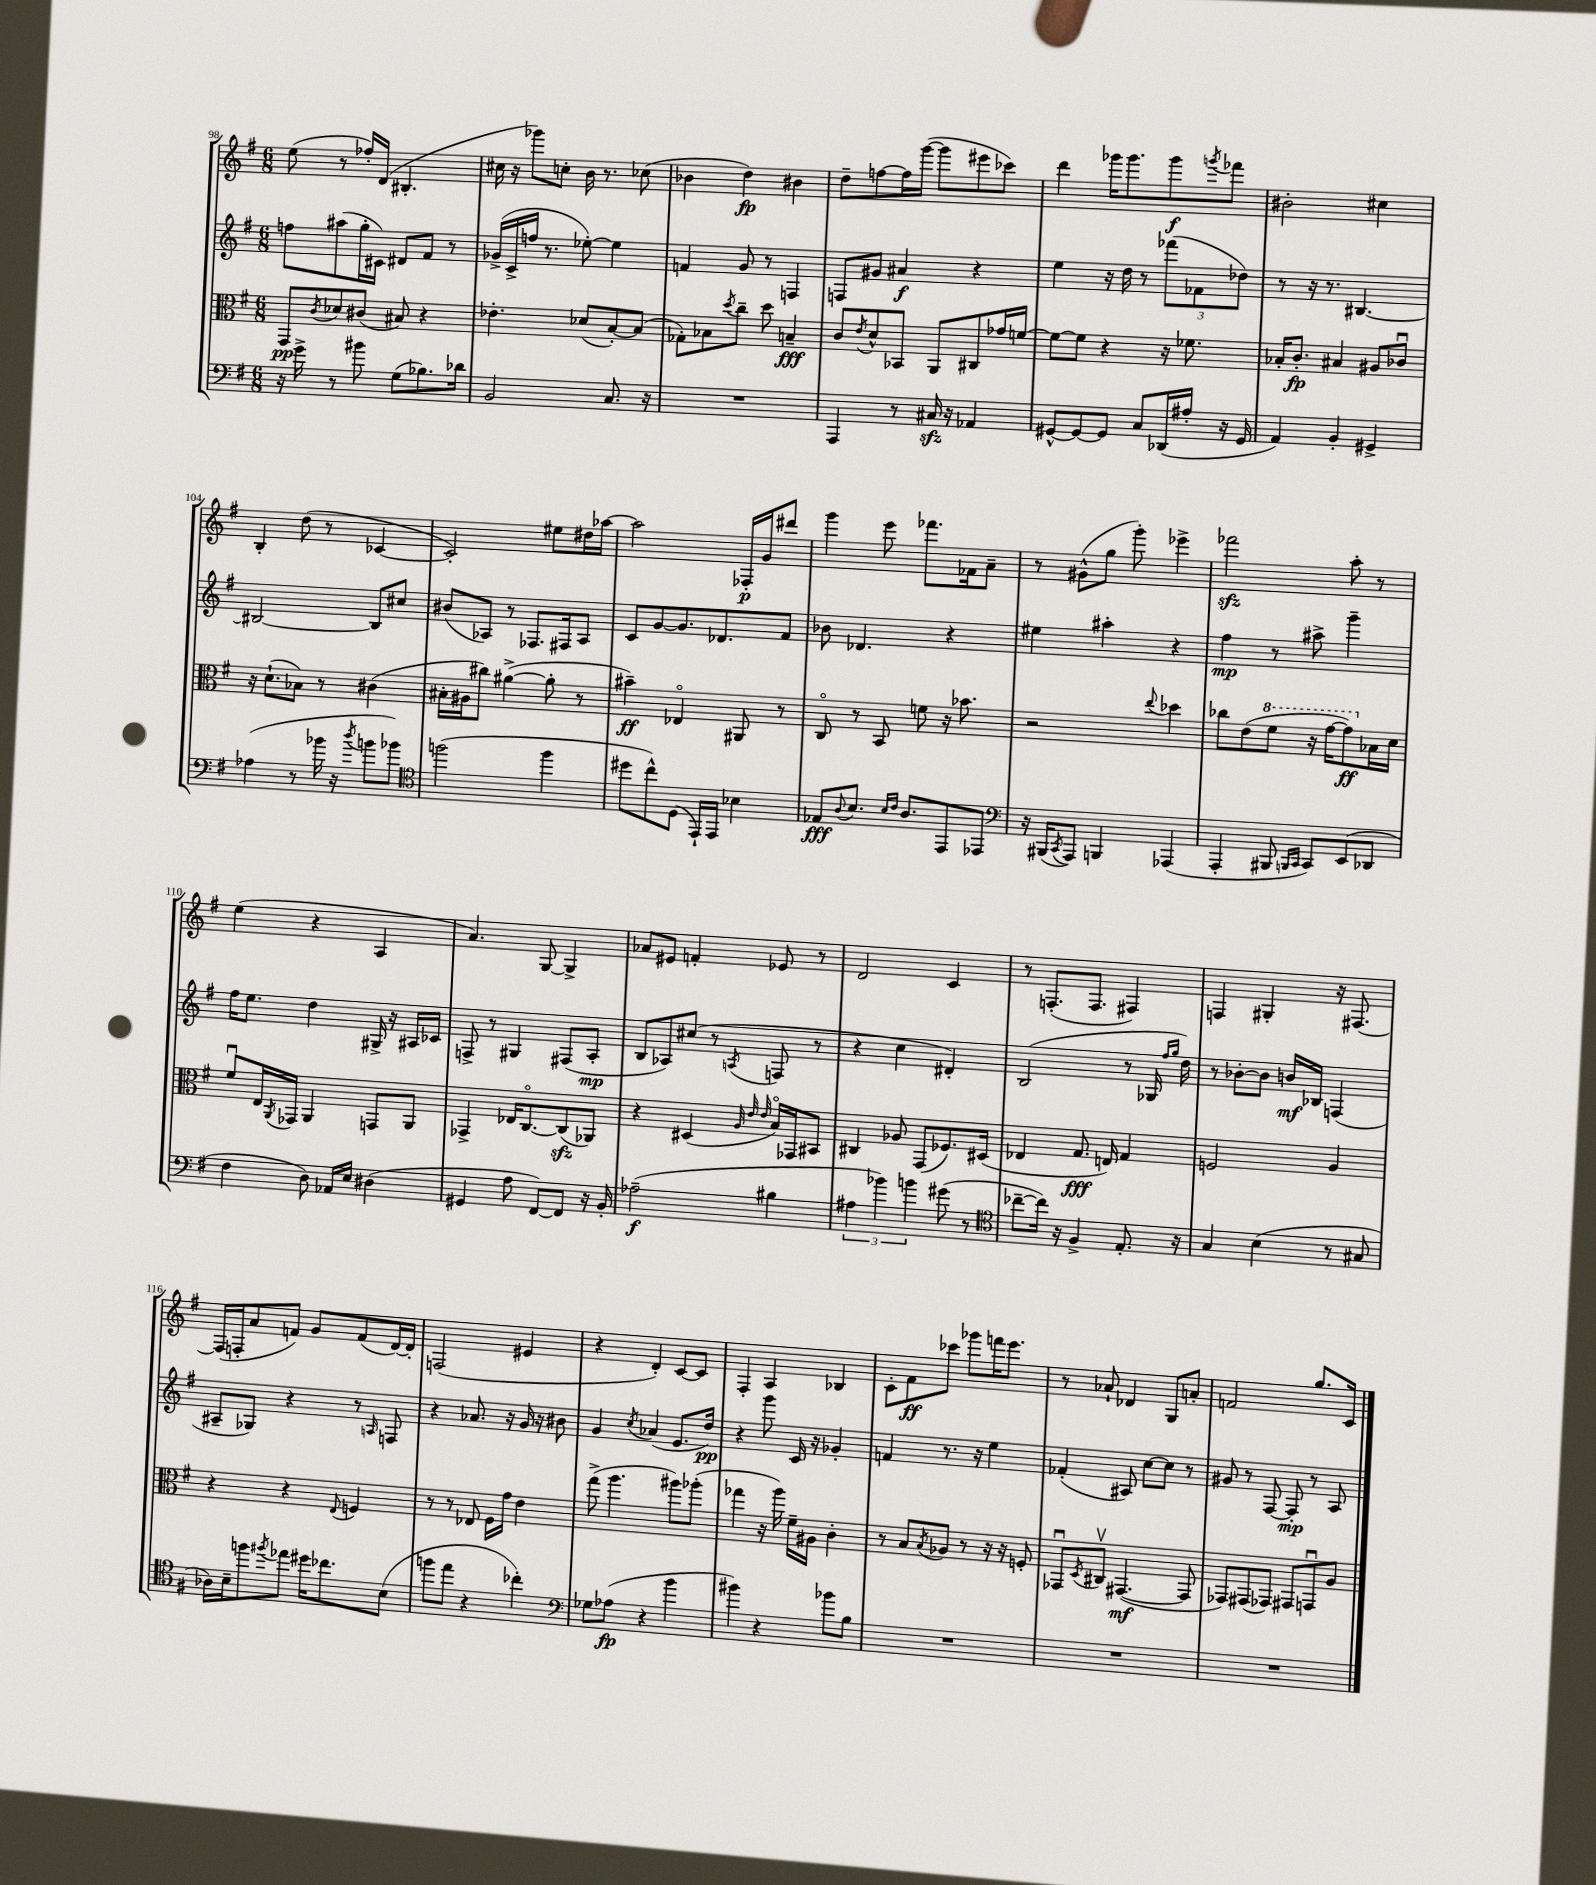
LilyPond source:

<<
\new StaffGroup <<
\new Staff = "s0" {
    \clef treble \key g \major \numericTimeSignature \time 6/8
    e''8( r8 fes''16-.) d'16( bis4.-. |
    cis''16 r16 ges'''8) c''8-. b'16 r8. ces''8( |
    bes'4 d''4\fp) bis'4 |
    d''8-- f''8~ f''16 g'''16~( g'''8 eis'''8 ces'''8) |
    d'''4 ges'''16 ges'''8. ges'''8\f \acciaccatura { g'''8 } fes'''8 |
    bis'2-. cis''4 |
    b4-. d''8( r8 ces'4~ |
    ces'2-.) eis''8 dis''16 aes''16~ |
    aes''2 fes16-.\p g'16 dis'''8 |
    g'''4 e'''8 fes'''8. fes'16 a'8-- |
    r8 gis'8-^( g''8 g'''8-.) ees'''4-> |
    fes'''2\sfz a''8-. r8 |
    e''4( r4 a4 |
    a'4.) g8~ g4-> |
    aes'8 eis'8 f'4-. ees'8 r8 |
    d'2 c'4 |
    r8 f8.-.( f8. fis4) |
    f4 gis4-. r16 fis8.~ |
    fis16( f16-. a'8 f'8) g'8 f'8( d'16~) d'16-. |
    f2( eis'4 |
    r4 d'4-.) c'8~ c'8 |
    fis4-. a4 bes4 |
    c'8-. fis'8\ff ces'''8 ges'''8 f'''16 e'''8. |
    r8 aes'8-! des'4 g8 a'8-. |
    f'2 g''8. c'16 \bar "|." |
}
\new Staff = "s1" {
    \clef treble \key g \major \numericTimeSignature \time 6/8
    f''8 ais''8( g''16-. cis'16) dis'8 fis'8 r8 |
    ges'16->( c'16-> f''16 r8. ees''8~-.) ees''4 |
    f'4 g'8 r8 f4 |
    f8 gis'8 ais'4\f r4 |
    e''4 r16 d''16 r8 \tuplet 3/2 { fes'''8( fes'8 des''8) } |
    r8 r16 r8. bis4.~ |
    bis2~ bis8 cis''8 |
    bis'8( aes8) r8 fes8. fis16 aes8 |
    c'8 g'8~ g'8. des'8. fis'8 |
    bes'8 des'4. r4 |
    eis''4 ais''4-. r4 |
    fis''4\mp r8 ais''8-> g'''4-- |
    fis''16 e''8. d''4 gis16-> r16 ais16 ces'16 |
    f8-> r8 gis4 fis8( a8-.\mp |
    b8 aes8) cis''8( r8 \acciaccatura { a8 } f8 r8 |
    r4 c''4 dis'4-.) |
    b2( r8 ges16 \grace { fis''16 g''16 } d''16) |
    r8 bes'8~-. bes'8 b'16\mf bes16 f4( |
    ais8-- ges8) r4 r8 \grace { a16 } f8 |
    r4 aes'8. r16 g'16 r16 bis'8 |
    g'4 \acciaccatura { c''8 } aes'4( e'8. d''16\pp) |
    r4 g'''8 c'16 r16 ges'4-. |
    f'4 r8. r16 e''4 |
    fes'4-.( ais8) c''8~ c''8 r8 |
    gis'8 r8 fis8~ fis8-.\mp r8 a8 \bar "|." |
}
\new Staff = "s2" {
    \clef alto \key g \major \numericTimeSignature \time 6/8
    g,8\pp \acciaccatura { c'8 } des'8 cis'8( bis8) r4 |
    ees'4.-. des'8( b8~-.) b8( |
    ges8-.) bes8 \acciaccatura { d''8 } c''8-- d''8 b4--\fff |
    c'8 \acciaccatura { e'8 } d'8-^ bes,8 a,8 cis8 ges'16 f'16~ |
    f'8~ f'8 r4 r16 fes'8. |
    bes16-. c'8.-.\fp bis4 ais8 ces'8\downbow |
    r16 d'8.-!( bes8) r8 cis'4( |
    bis16-. ais16 cis''8) ais'4~->( ais'8-. r8 |
    bis'4--\ff) ees4\flageolet ais,8 r8 |
    c8\flageolet r8 b,8 f'8 r16 bes'8. |
    r2 \appoggiatura { e''8 } des''4 |
    ces''8 e'8( \ottava #1 fis''8 r16 g''16~ g''8\ff) \ottava #0 bes16 d'16 |
    fis'8\downbow e16 \acciaccatura { a,8 } ges,16 a,4 g,8 a,8 |
    ges,4-> ees16 c8.~\flageolet c8\sfz( aes,8) |
    r4 dis4( \grace { a32 e'32 e'32 } b16\flageolet) ges,16 bis,8 |
    cis4 aes8 g,8( fes8.) dis16( |
    ees4 g8.\fff e16) g4 |
    f2 a4 |
    r4 r4 \appoggiatura { e8 } f4 |
    r8 r8 ees8 fis16 g'16 e'4 |
    g''8->( a''4. ais''8) aes''8-.( |
    ges''4 r16 a''16) fis'16-- ais16 c'4-. |
    r8 b8 \acciaccatura { b8 } aes8 r8 r16 r16 f8-. |
    ges,8\downbow \acciaccatura { d8 } cis8\upbow gis,4.~\mf( gis,8 |
    ges,8) gis,8( ges,8) gis,8 g,8\downbow a8 \bar "|." |
}
\new Staff = "s3" {
    \clef bass \key g \major \numericTimeSignature \time 6/8
    r16 g'16-> r8 bis'8 g8( bes8.) des'16 |
    b,2 c8. r16 |
    R2. |
    a,,4 r8 cis16\sfz r16 aes,4 |
    gis,8~-^ gis,8~ gis,8 c8 des,16( ais16-. r16 gis,16 |
    a,4) b,4-. gis,4-> |
    aes4( r8 bes'16 r16 \acciaccatura { d''8 } b'8 bes'8) |
    \clef tenor f''2( f''4 |
    dis''8 c''8-^) d8( e,16-!) e,16 bes4 |
    ees8\fff \appoggiatura { a8 } b8. \grace { b16 c'16 } a8. e,8 ees,8 |
    \clef bass r16 bis,,16( \acciaccatura { c,8 } a,,8) b,,4 aes,,4( |
    a,,4-. bis,,8 \grace { b,,16 c,16 } c,8) e,8( des,8 |
    fis4 d8) aes,16 e16 dis4( |
    gis,4 a8 fis,8~) fis,8 r16 b,16-. |
    aes2--\f( bis4 |
    \tuplet 3/2 { ais4 bes'4) b'4 } gis'8( r8 |
    \clef tenor ces''8~-- ces''16) r16 fis4-> e8.-. r16 |
    g4 b4( r8 gis8 |
    aes16) b16-- f''8 \acciaccatura { fis''8 } ees''8 dis''16 ces''8. b8( |
    f''8 e''8 r4 ces''4-.) |
    \clef bass ges8 aes8\fp( r4 b'4 |
    bis'4) r4 bes'8 b8 |
    R2. |
    R2. |
    R2. \bar "|." |
}
>>
>>
\layout { \context { \Score currentBarNumber = #98 } }
